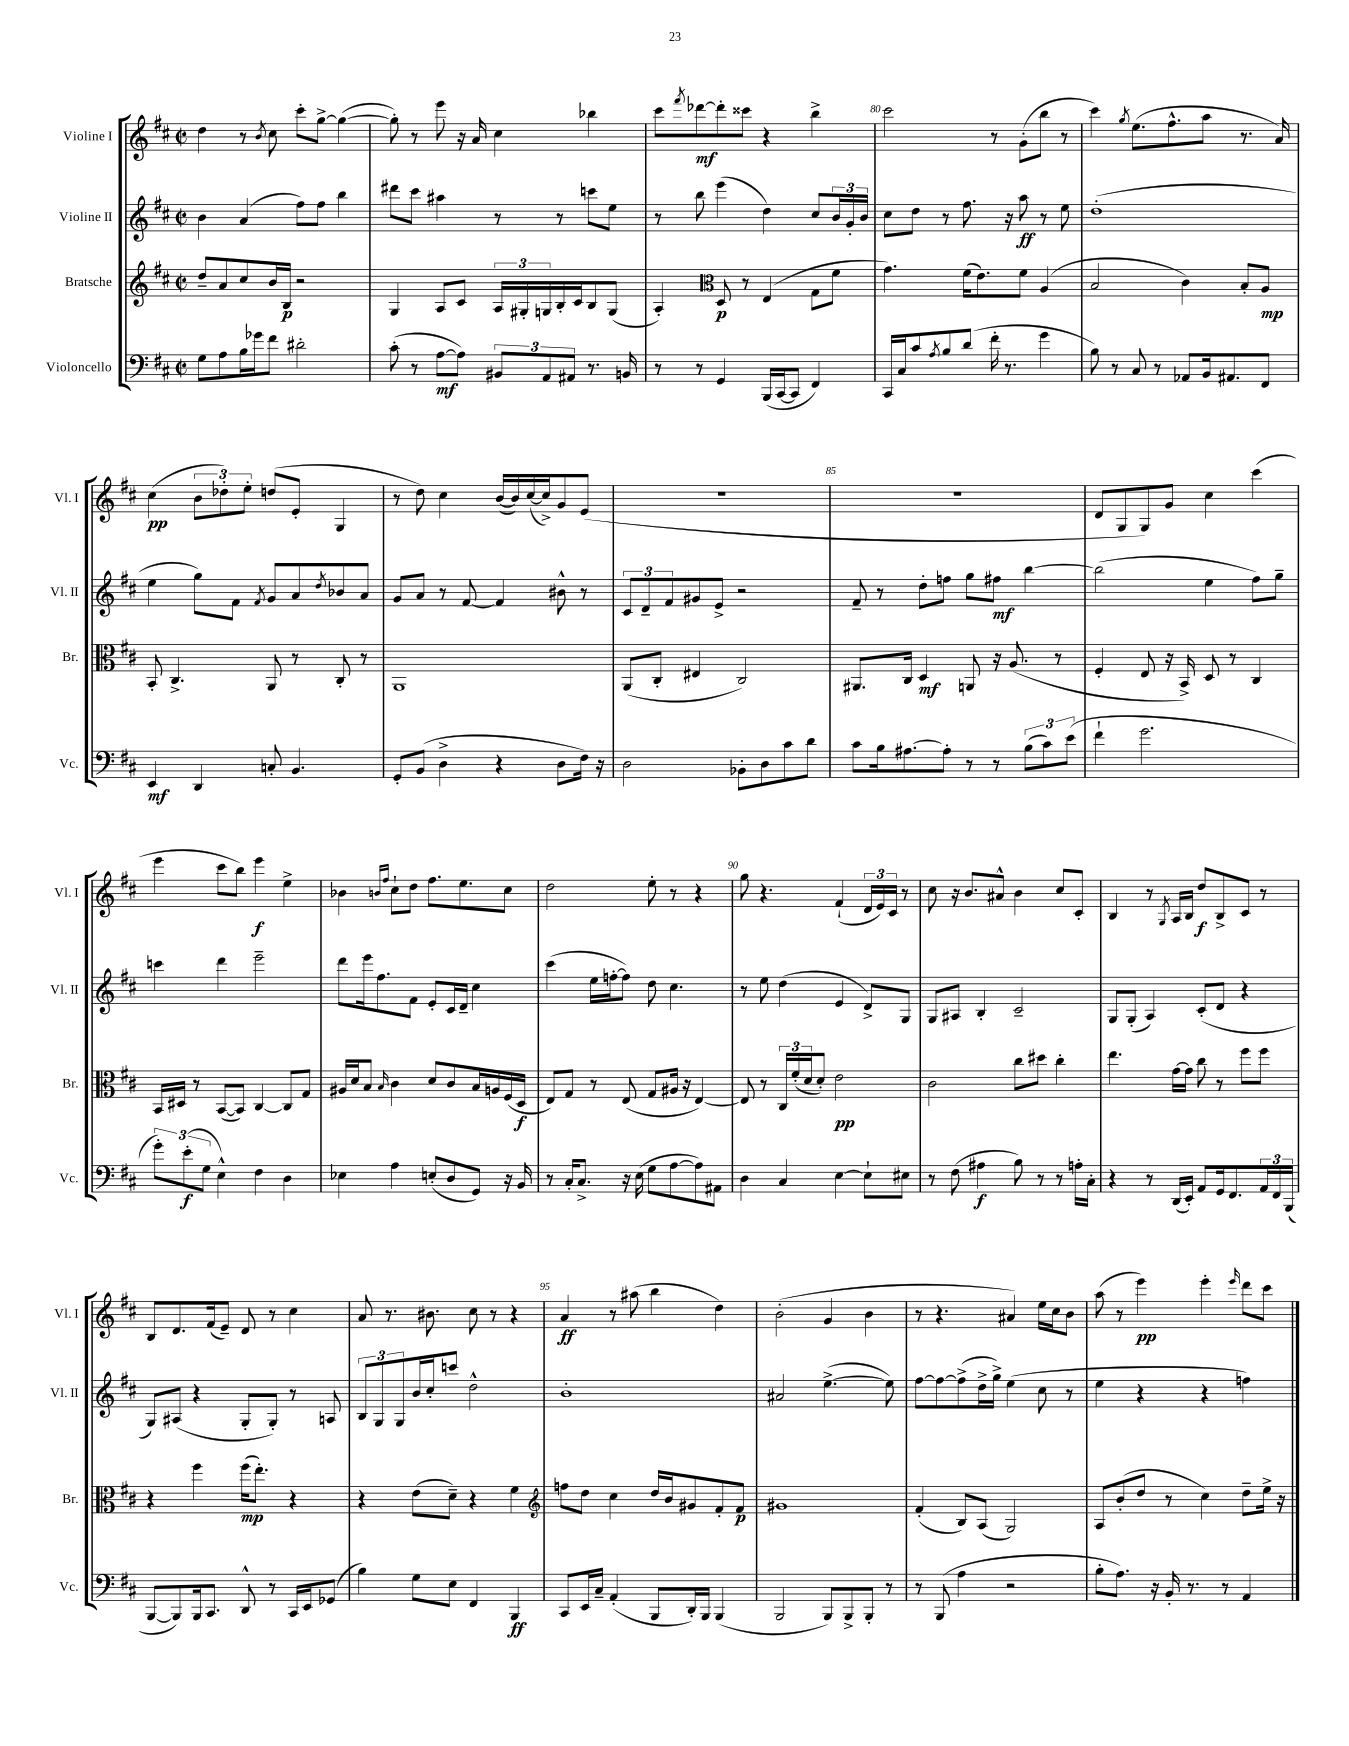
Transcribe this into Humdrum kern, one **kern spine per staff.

**kern	**dynam	**kern	**dynam	**kern	**dynam	**kern	**dynam
*part4	*part4	*part3	*part3	*part2	*part2	*part1	*part1
*staff4	*staff4	*staff3	*staff3	*staff2	*staff2	*staff1	*staff1
*I"Violoncello	*	*I"Bratsche	*	*I"Violine II	*	*I"Violine I	*
*I'Vc.	*	*I'Br.	*	*I'Vl. II	*	*I'Vl. I	*
*clefF4	*	*clefG2	*	*clefG2	*	*clefG2	*
*k[f#c#]	*	*k[f#c#]	*	*k[f#c#]	*	*k[f#c#]	*
*M2/2	*	*M2/2	*	*M2/2	*	*M2/2	*
*met(c|)	*	*met(c|)	*	*met(c|)	*	*met(c|)	*
=77	=77	=77	=77	=77	=77	=77	=77
8G\L	.	8dd~/L	.	4b\	.	4dd\	.
8A\	.	8a/	.	.	.	.	.
16B\L	.	8cc#/	.	(4a/	.	8r	.
16g-X\J	.	.	.	.	.	.	.
.	.	.	.	.	.	8qb/	.
8f#\J	.	16b/L	.	.	.	8cc#\	.
.	.	16B/JJ	p	.	.	.	.
2d#X'\	.	2r	.	8ff#\L)	.	8ccc#'\L	.
.	.	.	.	8ff#\J	.	[8gg^\J	.
.	.	.	.	4bb\	.	(4gg\_	.
=78	=78	=78	=78	=78	=78	=78	=78
(8c#'\	.	4G/	.	8ddd#X\L	.	8gg'\])	.
8r	.	.	.	8ccc#\J	.	8r	.
[8A\L	mf	8A/L	.	4aa#X\	.	8eee\	.
8A\J])	.	8c#/J	.	.	.	16r	.
.	.	.	.	.	.	16a/	.
12BB#X/L	.	24A/LL	.	8r	.	4cc#\	.
.	.	24G#X'/	.	.	.	.	.
12AA/	.	24Gn/	.	.	.	.	.
.	.	16B'/	.	8r	.	.	.
12AA#X/J	.	.	.	.	.	.	.
.	.	16c#/J	.	.	.	.	.
8.r	.	8B/	.	8cccn\L	.	4bb-X\	.
.	.	(8G/J	.	8ee\J	.	.	.
16BBn/	.	.	.	.	.	.	.
=79	=79	=79	=79	=79	=79	=79	=79
8r	.	4A'/)	.	8r	.	8ccc#\L	.
.	.	.	.	.	.	8qfff#/	.
8r	.	.	.	8bb\	.	[8ddd-X\	mf
*	*	*clefC3	*	*	*	*	*
4GG/	.	8D/	p	(4eee\	.	8ddd-'\]	.
.	.	8r	.	.	.	8ccc##X\J	.
(16BBB/LL	.	(4E/	.	4dd\)	.	4r	.
[16CC#/J	.	.	.	.	.	.	.
8CC#/J]	.	.	.	.	.	.	.
4FF#/)	.	8G\L	.	8cc#/L	.	4bb^\	.
.	.	8f#\J	.	24b/L	.	.	.
.	.	.	.	24g'/	.	.	.
.	.	.	.	24b/JJ	.	.	.
=80	=80	=80	=80	=80	=80	=80	=80
16CC#/LL	.	4.g\)	.	8cc#\L	.	2ccc#\	.
16C#/J	.	.	.	.	.	.	.
8c#/	.	.	.	8dd\J	.	.	.
8qA/	.	.	.	.	.	.	.
8B/	.	.	.	8r	.	.	.
(8d/J	.	(16f#\KL	.	8.ff#\	.	.	.
.	.	8.e\)	.	.	.	.	.
16f#'\	.	.	.	.	.	8r	.
8.r	.	.	.	16r	.	.	.
.	.	8f#\J	.	8aa\	ff	(8g'\L	.
4g\	.	(4A/	.	8r	.	8bb\J	.
.	.	.	.	8ee\	.	8r	.
=81	=81	=81	=81	=81	=81	=81	=81
8B\)	.	2B/	.	(1dd'	.	4ccc#\)	.
8r	.	.	.	.	.	.	.
.	.	.	.	.	.	8qgg/	.
8C#/	.	.	.	.	.	(8.ee\L	.
8r	.	.	.	.	.	.	.
.	.	.	.	.	.	8.ff#^^\	.
8AA-X/L	.	4c#\)	.	.	.	.	.
16BB/k	.	.	.	.	.	8aa\J	.
8.AA#X/	.	.	.	.	.	.	.
.	.	8B'/L	.	.	.	8.r	.
8FF#/J	.	8A/J	mp	.	.	.	.
.	.	.	.	.	.	16a/)	.
!!LO:LB:g=z
=82	=82	=82	=82	=82	=82	=82	=82
4EE/	mf	8BB'/	.	4ee\	.	(4cc#\	pp
.	.	4.C#^/	.	.	.	.	.
4DD/	.	.	.	8gg\L)	.	12b\L	.
.	.	.	.	.	.	12dd-X'\)	.
.	.	.	.	8f#\J	.	.	.
.	.	.	.	.	.	12ee'\J	.
.	.	.	.	8qf#/	.	.	.
8Cn'/	.	8AA/	.	8g/L	.	(8ddn/L	.
4.BB/	.	8r	.	8a/	.	8e'/J	.
.	.	.	.	8qdd/	.	.	.
.	.	8C#'/	.	8b-X/	.	4G/	.
.	.	8r	.	8a/J	.	.	.
=83	=83	=83	=83	=83	=83	=83	=83
8GG'/L	.	1AA	.	8g/L	.	8r	.
(8BB/J	.	.	.	8a/J	.	8dd\)	.
4D^\	.	.	.	8r	.	4cc#\	.
.	.	.	.	[8f#/	.	.	.
4r	.	.	.	4f#/]	.	([16b/LL	.
.	.	.	.	.	.	16b/])	.
.	.	.	.	.	.	([16cc#/	.
.	.	.	.	.	.	16cc#^/J])	.
8D\L	.	.	.	8b#X^^\	.	8g/	.
16F#\Jk)	.	.	.	8r	.	(8e/J	.
16r	.	.	.	.	.	.	.
=84	=84	=84	=84	=84	=84	=84	=84
2D\	.	(8AA/L	.	12c#/L	.	1r	.
.	.	.	.	12d~/	.	.	.
.	.	8C#'/J	.	.	.	.	.
.	.	.	.	12f#/	.	.	.
.	.	4E#X/	.	8g#X/	.	.	.
.	.	.	.	8e^/J	.	.	.
8BB-X'\L	.	2C#/)	.	2r	.	.	.
8D\	.	.	.	.	.	.	.
8c#\	.	.	.	.	.	.	.
8d\J	.	.	.	.	.	.	.
=85	=85	=85	=85	=85	=85	=85	=85
8c#\L	.	8.AA#X/L	.	8f#~/	.	1r	.
16B\k	.	.	.	8r	.	.	.
[8.A#X\	.	16C#/Jk	.	.	.	.	.
.	.	4D/	mf	8dd'\L	.	.	.
8A#'\J]	.	.	.	8ffn\J	.	.	.
8r	.	8AAn/	.	8gg\L	.	.	.
8r	.	16r	.	8ff#X\J	mf	.	.
.	.	(8.A/	.	.	.	.	.
(12B\L	.	.	.	[4bb\	.	.	.
12c#\)	.	.	.	.	.	.	.
.	.	8r	.	.	.	.	.
(12e\J	.	.	.	.	.	.	.
=86	=86	=86	=86	=86	=86	=86	=86
4f#`\	.	4F#'/	.	(2bb\]	.	8d/L	.
.	.	.	.	.	.	8G/	.
2.g\	.	8E/	.	.	.	8G/)	.
.	.	16r	.	.	.	8g/J	.
.	.	16BB^/)	.	.	.	.	.
.	.	8D/	.	4ee\	.	4cc#\	.
.	.	8r	.	.	.	.	.
.	.	4C#/	.	8ff#\L)	.	(4ccc#\	.
.	.	.	.	8gg~\J	.	.	.
!!LO:LB:g=z
=87	=87	=87	=87	=87	=87	=87	=87
12g'\L)	.	16BB/LL	.	4cccn\	.	4eee\	.
.	.	16D#X/JJ	.	.	.	.	.
(12e'\	f	.	.	.	.	.	.
.	.	8r	.	.	.	.	.
12G\J	.	.	.	.	.	.	.
4E^^\)	.	([8BB/L	.	4ddd\	.	8ccc#\L	.
.	.	8BB/J])	.	.	.	8bb\J)	.
4F#\	.	[4C#/	.	2eee~\	.	4eee\	f
4D\	.	8C#/L]	.	.	.	4ee^\	.
.	.	8G/J	.	.	.	.	.
=88	=88	=88	=88	=88	=88	=88	=88
4E-X\	.	16A#X/LL	.	8ddd\L	.	4b-X\	.
.	.	16d/J	.	.	.	.	.
.	.	8B/J	.	16eee\k	.	.	.
.	.	.	.	8.ff#\	.	.	.
.	.	.	.	.	.	16qqbn/LL	.
.	.	16qqB/	.	.	.	16qqff#/JJ	.
4A\	.	4c#\	.	.	.	8cc#`\L	.
.	.	.	.	8f#\J	.	8dd\J	.
(8En'/L	.	8d/L	.	8e'/L	.	8.ff#\L	.
8D/	.	8c#/	.	16c#/L	.	.	.
.	.	.	.	16d~/JJ	.	8.ee\	.
8GG/J)	.	16B/L	.	4cc#\	.	.	.
.	.	16An/	.	.	.	.	.
16r	.	(16F#/	.	.	.	8cc#\J	.
16BB/	.	16D/JJ	f	.	.	.	.
=89	=89	=89	=89	=89	=89	=89	=89
8r	.	8E/L)	.	(4ccc#\	.	2dd\	.
16C#'/KL	.	8G/J	.	.	.	.	.
8.C#^/J	.	.	.	.	.	.	.
.	.	8r	.	16ee\LL	.	.	.
.	.	.	.	[16ffn'\J	.	.	.
16r	.	(8E/	.	8ff\J])	.	.	.
(16E\	.	.	.	.	.	.	.
8G\L	.	8G/L	.	8dd\	.	8ee'\	.
[8A\	.	16A#X/Jk	.	4.cc#\	.	8r	.
.	.	16r	.	.	.	.	.
8A\])	.	[4E/)	.	.	.	4r	.
8AA#X\J	.	.	.	.	.	.	.
=90	=90	=90	=90	=90	=90	=90	=90
4D\	.	8E/]	.	8r	.	8gg\	.
.	.	8r	.	8ee\	.	4.r	.
4C#/	.	24C#/LL	.	(4dd\	.	.	.
.	.	(24f#'/	.	.	.	.	.
.	.	24d/J	.	.	.	.	.
.	.	8d'/J)	.	.	.	.	.
[4E\	.	2e\	pp	4e/	.	(4f#`/	.
8E`\L]	.	.	.	8d^/L)	.	24d/LL	.
.	.	.	.	.	.	24e/)	.
.	.	.	.	.	.	24c#/JJ	.
8E#X\J	.	.	.	8G/J	.	8r	.
=91	=91	=91	=91	=91	=91	=91	=91
8r	.	2c#\	.	8G/L	.	8cc#\	.
(8F#\	.	.	.	8A#X/J	.	16r	.
.	.	.	.	.	.	8.b/L	.
4A#X\	f	.	.	4B'/	.	.	.
.	.	.	.	.	.	8a#X^^/J	.
8B\)	.	8cc#\L	.	2c#~/	.	4b\	.
8r	.	8dd#X\J	.	.	.	.	.
8r	.	4cc#'\	.	.	.	8cc#/L	.
16An'\LL	.	.	.	.	.	8c#'/J	.
16C#'\JJ	.	.	.	.	.	.	.
=92	=92	=92	=92	=92	=92	=92	=92
4r	.	4.ee\	.	8G/L	.	4B/	.
.	.	.	.	(8G'/J	.	.	.
8r	.	.	.	4A/)	.	8r	.
.	.	.	.	.	.	8qG/	.
(16DD/LL	.	[16g\LL	.	.	.	16A/LL	.
16EE'/JJ)	.	16g\JJ]	.	.	.	16B/JJ	.
8AA/L	.	8cc#\	.	(8c#'/L	.	8dd/L	f
16GG/k	.	8r	.	8d/J	.	8B^/	.
8.FF#/	.	.	.	.	.	.	.
.	.	8ff#\L	.	4r	.	8c#/J	.
24AA/L	.	8ff#\J	.	.	.	8r	.
24FF#/	.	.	.	.	.	.	.
(24BBB/JJ	.	.	.	.	.	.	.
!!LO:LB:g=z
=93	=93	=93	=93	=93	=93	=93	=93
[8BBB/L	.	4r	.	8G/L)	.	8B/L	.
8BBB/])	.	.	.	(8A#X/J	.	8.d/	.
16BBB/k	.	4ff#\	.	4r	.	.	.
8.CC#/J	.	.	.	.	.	(16f#/k	.
.	.	.	.	.	.	8e~/J)	.
8DD^^/	.	(16ff#\KL	mp	8G'/L	.	8d/	.
.	.	8.ee'\J)	.	.	.	.	.
8r	.	.	.	8G'/J)	.	8r	.
16CC#/LL	.	4r	.	8r	.	4cc#\	.
16EE/J	.	.	.	.	.	.	.
(8GG-X/J	.	.	.	8An/	.	.	.
=94	=94	=94	=94	=94	=94	=94	=94
4B\)	.	4r	.	12B/L	.	8a/	.
.	.	.	.	12G/	.	.	.
.	.	.	.	.	.	8.r	.
.	.	.	.	12G/	.	.	.
8G\L	.	(8e\L	.	16b/L	.	.	.
.	.	.	.	16cc#'/J	.	8.b#X\	.
8E\J	.	8d~\J)	.	8cccn/J	.	.	.
4FF#/	.	4r	.	2dd^^\	.	8cc#\	.
.	.	.	.	.	.	8r	.
4BBB/	ff	4f#\	.	.	.	4r	.
=95	=95	=95	=95	=95	=95	=95	=95
*	*	*clefG2	*	*	*	*	*
8CC#/L	.	8ffn\L	.	1b'	.	4a/	ff
16EE/L	.	8dd\J	.	.	.	.	.
16C#~/JJ	.	.	.	.	.	.	.
(4AA'/	.	4cc#\	.	.	.	8r	.
.	.	.	.	.	.	(8aa#X\	.
8BBB/L	.	16dd/LL	.	.	.	4bb\	.
.	.	16b/J	.	.	.	.	.
16DD'/L)	.	8g#X/	.	.	.	.	.
16BBB/JJ	.	.	.	.	.	.	.
(4BBB/	.	8f#'/	.	.	.	4dd\)	.
.	.	8f#/J	p	.	.	.	.
=96	=96	=96	=96	=96	=96	=96	=96
2BBB/	.	1g#X	.	2a#X/	.	(2b'\	.
8BBB/L)	.	.	.	([4.ee^\	.	4g/	.
8BBB^/	.	.	.	.	.	.	.
8BBB'/J	.	.	.	.	.	4b\	.
8r	.	.	.	8ee\])	.	.	.
=97	=97	=97	=97	=97	=97	=97	=97
8r	.	(4f#'/	.	[8ff#\L	.	8r	.
(8BBB/	.	.	.	8ff#\_	.	4.r	.
4A\	.	8B/L)	.	(8ff#^\]	.	.	.
.	.	(8A/J	.	16dd^\L	.	.	.
.	.	.	.	16gg^\JJ)	.	.	.
2r	.	2G/)	.	(4ee\	.	4a#X/)	.
.	.	.	.	8cc#\	.	16ee\LL	.
.	.	.	.	.	.	16cc#\J	.
.	.	.	.	8r	.	8b\J	.
=98	=98	=98	=98	=98	=98	=98	=98
8B'\L	.	8A/L	.	4ee\	.	(8aa\	.
8.A\J)	.	(8b'/	.	.	.	8r	.
.	.	8dd/J	.	4r	.	4eee\)	pp
16r	.	.	.	.	.	.	.
16BB'/	.	8r	.	.	.	.	.
8.r	.	.	.	.	.	.	.
.	.	4cc#\)	.	4r	.	4eee'\	.
8r	.	.	.	.	.	.	.
.	.	.	.	.	.	16qqeee/	.
4AA/	.	8dd~\L	.	4ffn\)	.	8ddd\L	.
.	.	16ee^\Jk	.	.	.	8ccc#\J	.
.	.	16r	.	.	.	.	.
==	==	==	==	==	==	==	==
*-	*-	*-	*-	*-	*-	*-	*-
